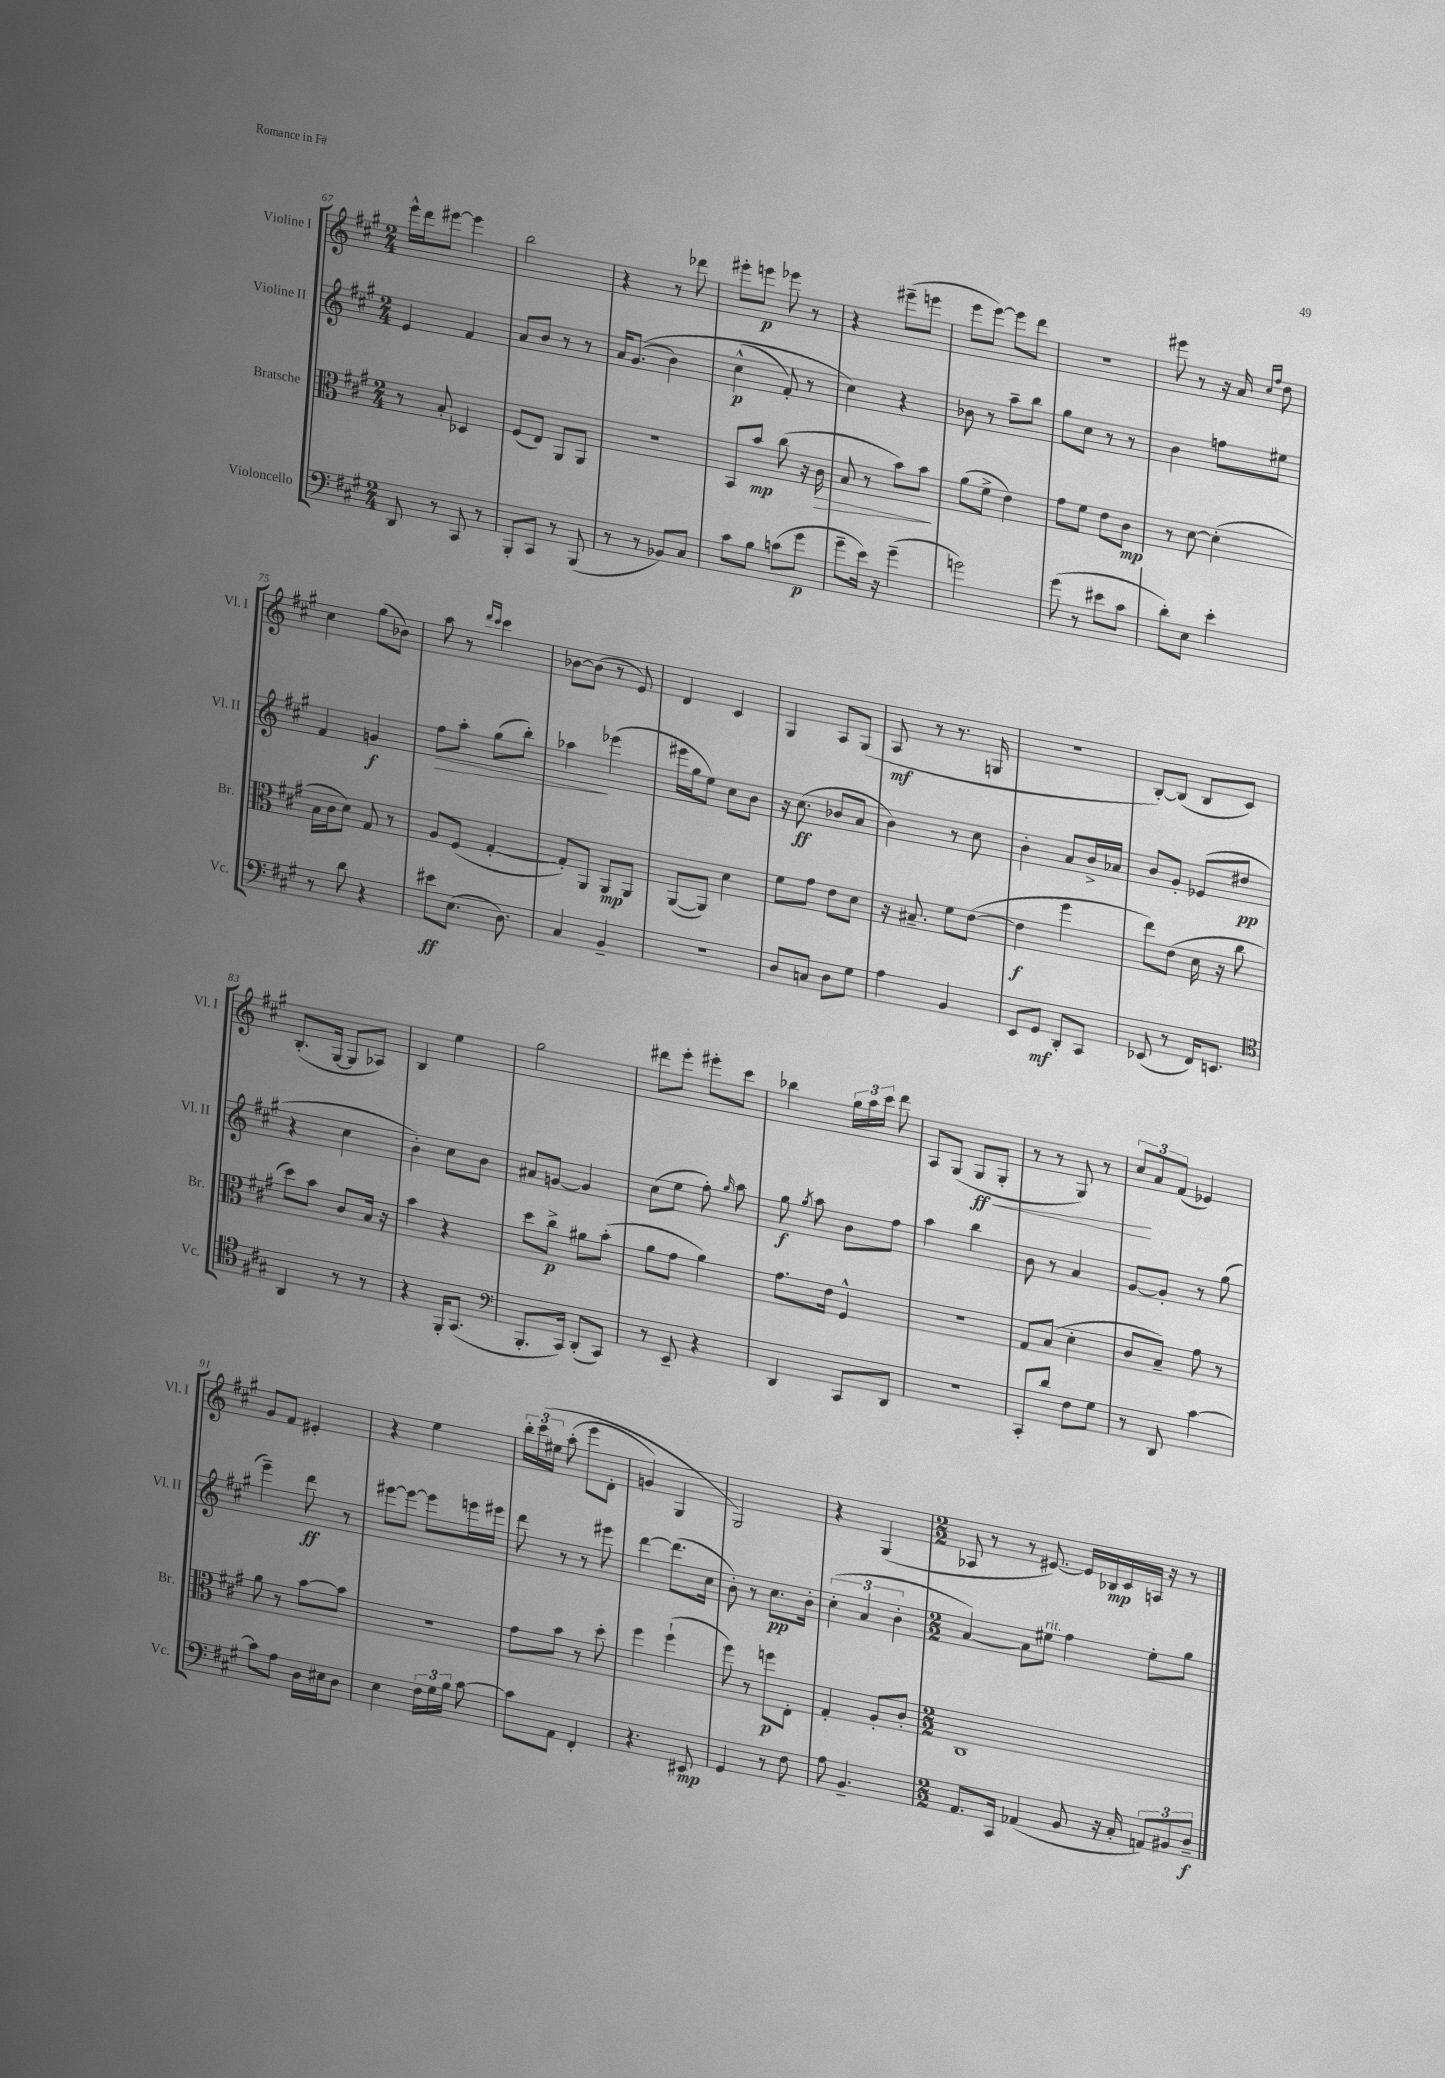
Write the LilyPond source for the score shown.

<<
\new StaffGroup <<
\new Staff = "s0" \with { instrumentName = "Violine I" shortInstrumentName = "Vl. I" } {
    \clef treble \key a \major \numericTimeSignature \time 2/4
    \autoBeamOff e'''16[-^ d'''16 eis'''8]~ eis'''4 |
    b''2 |
    r4 r8 des'''8 |
    eis'''8[-. e'''8]\p ees'''8 r8 |
    r4 eis'''8[--( e'''8] |
    e'''8[ e'''8]~) e'''8[ d'''8] |
    r2 |
    eis'''8 r8 r16 a'16 \grace { cis''16[ fis''16] } d''8 |
    cis''4 gis''8[( bes'8]) |
    a''8 r8 \grace { d'''16[ cis'''16] } cis'''4 |
    bes'8[~ bes'8]( r8 e'8) |
    d'4 cis'4 |
    gis4 a8[ gis8]( |
    a8\mf r8 r8. g16 |
    R2 |
    b8[~-.) b8]( b8[ cis'8]) |
    b8.[-.( gis16]~ gis8[ aes8]) |
    b4 e''4 |
    gis''2 |
    dis'''8[ e'''8]-. eis'''8[-. cis'''8] |
    bes''4 \tuplet 3/2 { gis''16[ a''16 cis'''16] } d'''8 |
    a8[ gis8]( gis8[\ff\< gis8]-. |
    r8 r8 gis8) r8 |
    \tuplet 3/2 { cis''8[\! a'8 fis'8]( } ees'4) |
    gis'8[ fis'8] eis'4-. |
    r4 e''4 |
    \tuplet 3/2 { b''16[-. cis'''16\( eis''16] } a''8-.( e'''8[ d'8]-. |
    g'4) gis4 |
    gis2\) |
    r4 gis4( |
    \numericTimeSignature \time 2/2 aes8 r8 r8 eis'8.~) eis'16[ bes16\mp cis'16 a16] r16 r8 \bar "|." |
}
\new Staff = "s1" \with { instrumentName = "Violine II" shortInstrumentName = "Vl. II" } {
    \clef treble \key a \major \numericTimeSignature \time 2/4
    \autoBeamOff e'4 fis'4 |
    a'8[ b'8] r8 r8 |
    a'16[ gis'8.](\( b'4) |
    cis''4-^\p( fis'8-.) r8 |
    cis''4\) r4 |
    bes'8 r8 a''8[-- b''8] |
    gis''8[ cis''8] r8 r8 |
    b'4 f''8[ eis''8] |
    fis'4 g'4\f |
    fis''8[\> a''8]-. gis''8[( b''8]-.) |
    aes''4\! ees'''4( |
    eis'''16[ gis''16 e''8]) cis''8[ b'8] |
    r16 cis''8.\ff( bes'8[ a'8] |
    b'4) r8 cis''8 |
    b'4-. a'8[ b'16-> aes'16] |
    b'8[ gis'8]-. ees'8[( dis''8]\pp |
    r4 cis''4 |
    b'4-.) cis''8[ b'8] |
    ais'8[ g'8]~ g'4 |
    cis''8[( e''8] fis''8-.) \grace { gis''16 } a''8 |
    gis''8\f \acciaccatura { gis''8 } a''8 b'8[ fis''8] |
    a''4 b''4 |
    b'8 r8 a'4 |
    gis'8[~ gis'8]-. r8 gis''8( |
    e'''4--) d'''8\ff r8 |
    eis'''8[~ eis'''8]~ eis'''8[ e'''16 eis'''16] |
    d'''8 r8 r8 eis'''8 |
    d'''4~ d'''8.[( cis''16] |
    b'8-.) r8 cis''8.[\pp b'16]-. |
    \tuplet 3/2 { cis''4-.( a'4 b'4-. } |
    \numericTimeSignature \time 2/2 a'4~) a'8[ eis''8]^\markup { \italic "rit." } fis''4 eis''8[-. gis''8] \bar "|." |
}
\new Staff = "s2" \with { instrumentName = "Bratsche" shortInstrumentName = "Br." } {
    \clef alto \key a \major \numericTimeSignature \time 2/4
    \autoBeamOff r8 b8-. des4 |
    fis8[( e8]) a,8[ a,8] |
    r2 |
    b,8[ b'8]\mp cis''8( r16 cis'16\> |
    b8 r8 b'8[) b'8]\! |
    a'8[( fis'8]-> e'4) |
    gis'8[ fis'8] e'8[ cis'8]\mp |
    r8 d'8~ d'4-.( |
    b16[ cis'16 d'8]) gis8 r8 |
    a8[ fis8]( gis4~-. |
    gis8[-.) a,8] a,8[\mp a,8] |
    a,8[~( a,8]) d'4 |
    fis'8[ gis'8] e'8[ d'8] |
    r16 bis8.-- fis'8[ e'8]~( |
    e'4\f fis''4 |
    e''8[) e'8]( d'16 r16 cis''8 |
    d''8[) b'8] cis'8[ b16] r16 |
    b'4 r4 |
    d''8[ cis''8]->\p ais'8[ b'8]-.( |
    a'8[ gis'8] a'4) |
    gis'8.[ e'16] fis4-^ |
    R2 |
    gis8[ b8]( d'4-. |
    cis'8[ b8]--) gis'8 r8 |
    a'8 r8 b'8[~ b'8] |
    R2 |
    gis'8[ b'8] r8 d''8-. |
    fis''4 fis''4-!( |
    fis''8) r8 f''8[\p e8]-. |
    gis4-. a8[-. cis'8]-. |
    \numericTimeSignature \time 2/2 cis1 \bar "|." |
}
\new Staff = "s3" \with { instrumentName = "Violoncello" shortInstrumentName = "Vc." } {
    \clef bass \key a \major \numericTimeSignature \time 2/4
    \autoBeamOff d,8 r8 cis,8 r8 |
    b,,8[-. cis,8] r8 b,,8( |
    r8 r8 bes,8[) cis8] |
    cis'8[ b8] c'8[( gis'8]\p |
    gis'8[-- e'16]) r16 gis'4--( |
    g'2) |
    gis'8( r8 eis'8[ cis'8] |
    d'8[-.) e8] e'4-. |
    r8 d'8 r4 |
    eis'8[\ff e8.]( d8.) |
    cis4 b,4-- |
    r2 |
    d8[ c8] d8[ gis8] |
    a4 b,4 |
    e,8[ gis,8]\mf d,8[-. cis,8] |
    ees,8( r8 fis,16[) e,8.] |
    \clef tenor a,4 r8 r8 |
    r4 fis,16[-. gis,8.]( |
    \clef bass b,,8.[-. cis,16]) d,8[-.( cis,8]) |
    r8 e,8-- r4 |
    d,4 cis,8[ d,8] |
    R2 |
    cis,8[-. d'8] fis8[ gis8] |
    r8 d,8 cis'4~ |
    cis'8[ a8] d16[ eis16 d8] |
    e4 \tuplet 3/2 { fis16[ gis16 b16] } cis'8~ |
    cis'8[ a,8] fis,4-. |
    r4. eis,8\mp |
    gis,4 r8 fis8 |
    a8 b,4.-- |
    \numericTimeSignature \time 2/2 a,8.[ cis,16] aes,4( b,8 r16 cis16-. \tuplet 3/2 { a,8[) bis,8 d8]--\f } \bar "|." |
}
>>
>>
\layout { \context { \Score currentBarNumber = #67 } }
